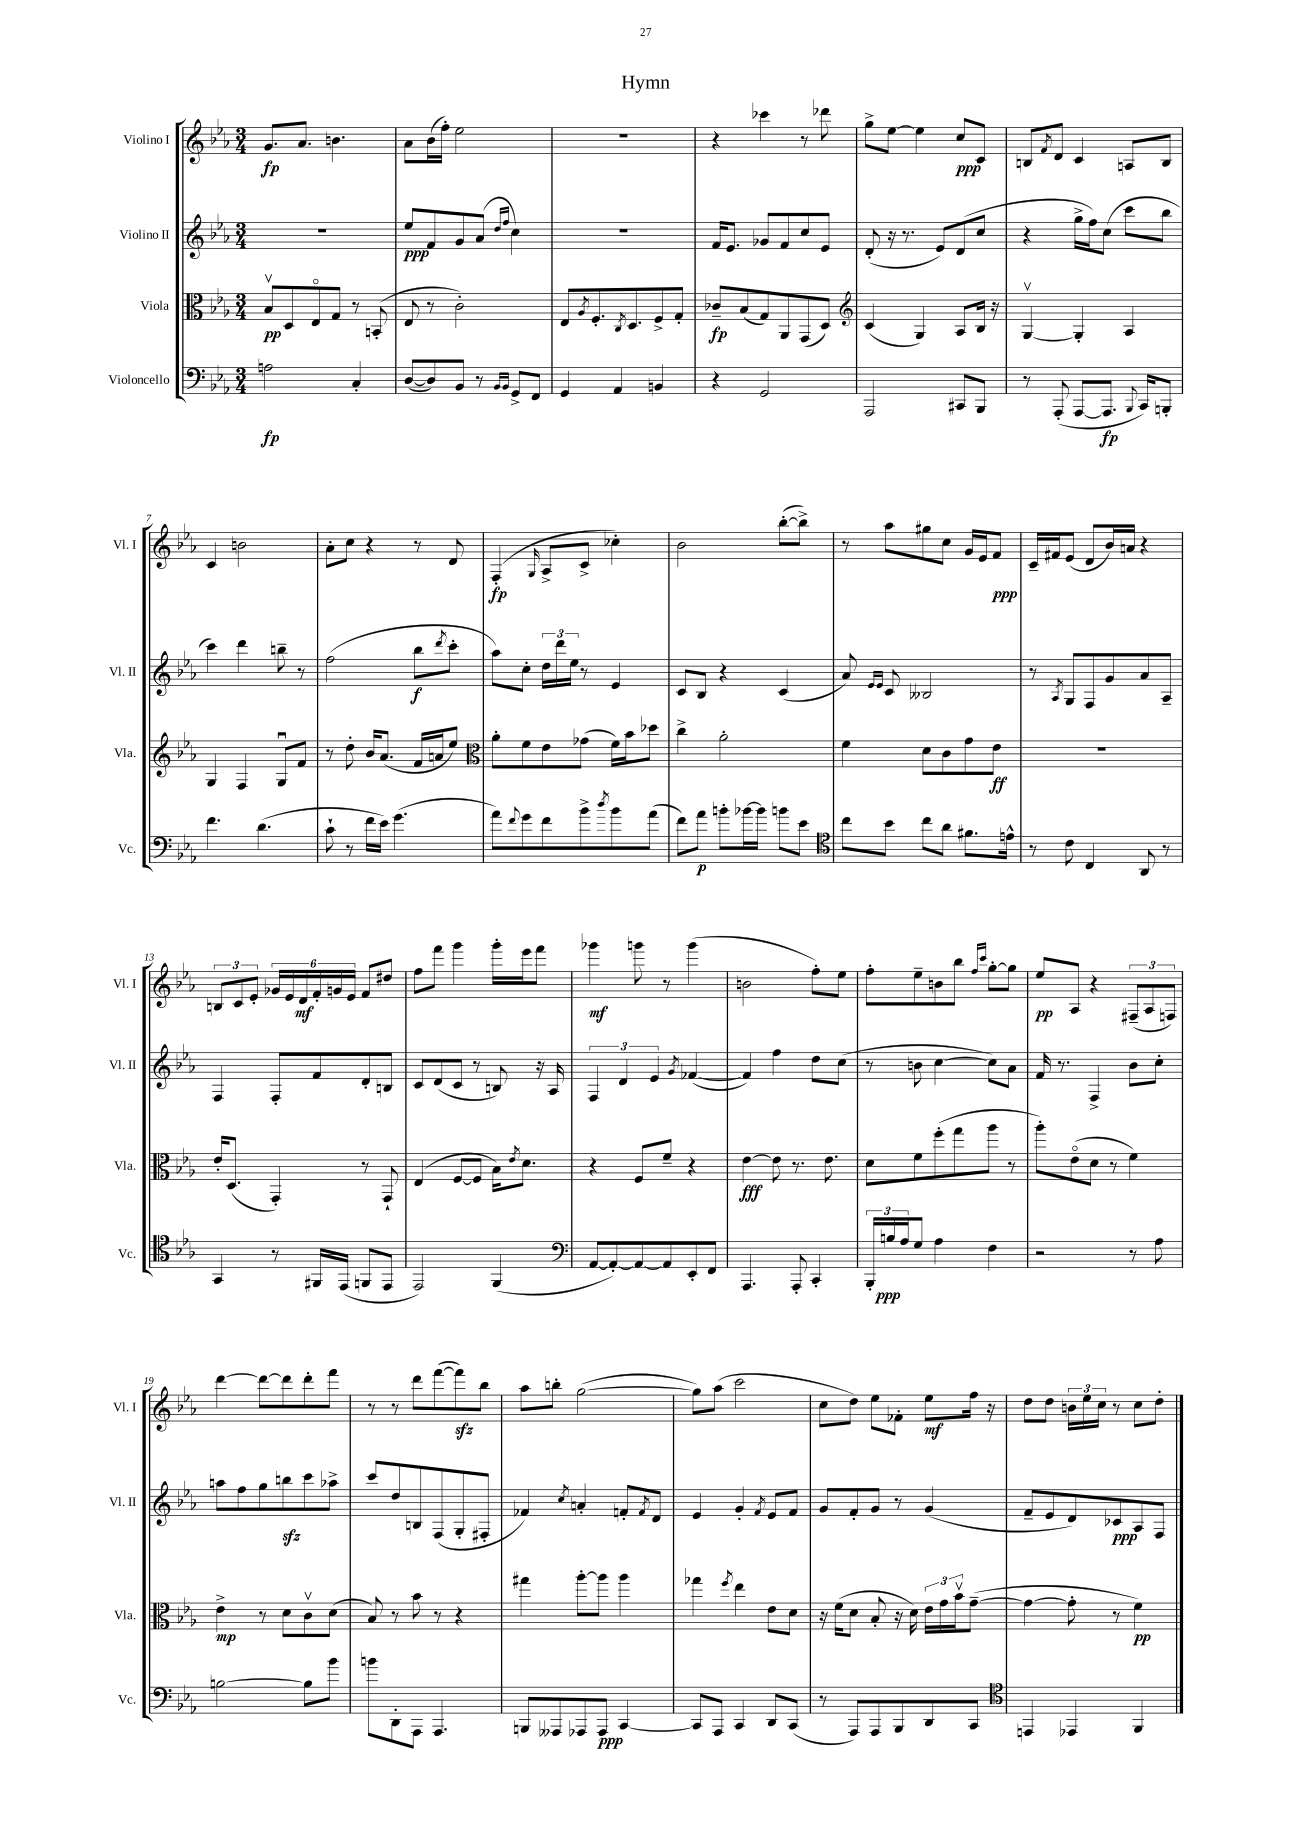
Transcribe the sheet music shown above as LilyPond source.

\header { title = "Hymn" }
<<
\new StaffGroup <<
\new Staff = "s0" \with { instrumentName = "Violino I" shortInstrumentName = "Vl. I" } {
    \clef treble \key ees \major \numericTimeSignature \time 3/4
    g'8.\fp aes'8. b'4. |
    aes'8 bes'16( f''16-.) ees''2 |
    R2. |
    r4 ces'''4 r8 des'''8 |
    g''8-> ees''8~ ees''4 c''8\ppp c'8 |
    b8 \acciaccatura { f'8 } d'8 c'4 a8 b8 |
    c'4 b'2 |
    aes'8-. c''8 r4 r8 d'8 |
    f4-.\fp( \grace { g16 } aes8-> c'8-> ces''4-.) |
    bes'2 bes''8~-.( bes''8->) |
    r8 aes''8 gis''8 c''8 g'16 ees'16 f'8\ppp |
    c'16-- fis'16 ees'8( d'8 bes'16) a'16 r4 |
    \tuplet 3/2 { b8 c'8 ees'8-. } \tuplet 6/4 { ges'16 ees'16 d'16\mf f'16-. g'16 ees'16 } f'8 dis''8 |
    f''8 f'''8 g'''4 g'''16-. ees'''16 f'''8 |
    ges'''4\mf g'''8 r8 g'''4( |
    b'2 f''8-.) ees''8 |
    f''8-. ees''8-- b'8 bes''8 \grace { f''16 c'''16 } g''8~-. g''8 |
    ees''8\pp aes8 r4 \tuplet 3/2 { fis8--( aes8 f8) } |
    d'''4~ d'''8~ d'''8 d'''8-. f'''8 |
    r8 r8 d'''8 f'''8~( f'''8\sfz) bes''8 |
    aes''8 b''8-. g''2~( |
    g''8) aes''8( c'''2 |
    c''8 d''8) ees''8 fes'8-. ees''8\mf f''16 r16 |
    d''8 d''8 \tuplet 3/2 { b'16 ees''16 c''16 } r8 c''8 d''8-. \bar "|." |
}
\new Staff = "s1" \with { instrumentName = "Violino II" shortInstrumentName = "Vl. II" } {
    \clef treble \key ees \major \numericTimeSignature \time 3/4
    R2. |
    ees''8\ppp f'8 g'8 aes'8( \grace { d''16 f''16 } c''4) |
    R2. |
    f'16 ees'8. ges'8 f'8 c''8 ees'8 |
    d'8-.( r16 r8. ees'8) d'8( c''8 |
    r4 g''16-> f''16) c''8( c'''8 bes''8 |
    c'''4) d'''4 b''8-- r8 |
    f''2( bes''8\f \acciaccatura { d'''8 } c'''8-. |
    aes''8) c''8-. \tuplet 3/2 { d''16 d'''16 ees''16 } r8 ees'4 |
    c'8 bes8 r4 c'4( |
    aes'8) \grace { ees'16 ees'16 } c'8 beses2 |
    r8 \acciaccatura { aes8 } g8 f8 g'8 aes'8 aes8-- |
    f4 f8-. f'8 d'8-. b8 |
    c'8 d'8( c'8 r8 b8) r16 aes16 |
    \tuplet 3/2 { f4 d'4 ees'4 } \acciaccatura { g'8 } fes'4~( |
    fes'4) f''4 d''8 c''8( |
    r8 b'8 c''4~ c''8) aes'8 |
    f'16 r8. f4-> bes'8 c''8-. |
    a''8 f''8 g''8 b''8\sfz c'''8 aes''8-> |
    c'''8 d''8 b8 f8( g8-. fis8-. |
    fes'4) \acciaccatura { c''8 } a'4-. f'8-. \acciaccatura { f'8 } d'8 |
    ees'4 g'4-. \acciaccatura { f'8 } ees'8 f'8 |
    g'8 f'8-. g'8 r8 g'4( |
    f'8-- ees'8 d'8) ces'8\ppp aes8 f8 \bar "|." |
}
\new Staff = "s2" \with { instrumentName = "Viola" shortInstrumentName = "Vla." } {
    \clef alto \key ees \major \numericTimeSignature \time 3/4
    bes8\upbow\pp d8 ees8\flageolet g8 r8 b,8-.( |
    ees8 r8 c'2-.) |
    ees8 \acciaccatura { aes8 } f8.-. \acciaccatura { c8 } d8. f8-> g8-. |
    ces'8--\fp bes8( g8) aes,8 g,8( d8) |
    \clef treble c'4( g4) aes8 bes16 r16 |
    g4~\upbow g4-. aes4 |
    g4 f4 g8\downbow f'8 |
    r8 d''8-. bes'16 aes'8.( f'16 a'16 ees''8) |
    \clef alto aes'8-. f'8 ees'8 ges'8( f'16) bes'16 des''8 |
    c''4-> aes'2-. |
    f'4 d'8 c'8 g'8 ees'8\ff |
    R2. |
    ees'16-. d8.( g,4-.) r8 g,8-! |
    ees4( f8~ f8 bes16) \acciaccatura { ees'8 } d'8. |
    r4 f8 f'8-- r4 |
    ees'4~\fff ees'8 r8. ees'8. |
    d'8 f'8 f''8-.( g''8 aes''8 r8 |
    aes''8-.) ees'8\flageolet( d'8 r8 f'4) |
    ees'4->\mp r8 d'8 c'8\upbow d'8( |
    bes8) r8 bes'8 r8 r4 |
    gis''4 aes''8~-. aes''8 aes''4 |
    ges''4 \acciaccatura { f''8 } ees''4 ees'8 d'8 |
    r16 f'16( d'8 bes8-. r16 d'16) \tuplet 3/2 { ees'16 g'16 bes'16\upbow } g'8~--( |
    g'4~ g'8-. r8 f'4\pp) \bar "|." |
}
\new Staff = "s3" \with { instrumentName = "Violoncello" shortInstrumentName = "Vc." } {
    \clef bass \key ees \major \numericTimeSignature \time 3/4
    a2\fp c4-. |
    d8~( d8) bes,8 r8 \grace { bes,16 bes,16 } g,8-> f,8 |
    g,4 aes,4 b,4 |
    r4 g,2 |
    aes,,2 cis,8 bes,,8 |
    r8 aes,,8-.( aes,,8~ aes,,8.\fp \appoggiatura { bes,,8 } c,16) b,,8-. |
    f'4. d'4.( |
    c'8-! r8 f'16 ees'16) g'4.( |
    aes'8) \appoggiatura { f'8 } g'8 f'8 bes'8-> \acciaccatura { d''8 } bes'8 aes'8( |
    f'8) aes'8\p b'8-. bes'16~ bes'16 b'8 ees'8 |
    \clef tenor c''8 bes'8 c''8 aes'8 fis'8. e'16-^ |
    r8 c'8 c4 aes,8 r8 |
    g,4 r8 fis,16 ees,16( f,8 ees,8 |
    ees,2) f,4( |
    \clef bass aes,8~ aes,8~-.) aes,8~ aes,8 ees,8-. f,8 |
    aes,,4. aes,,8-. c,4-. |
    \tuplet 3/2 { bes,,16-. b16\ppp aes16 } g8 aes4 f4 |
    r2 r8 aes8 |
    b2~ b8 bes'8 |
    b'8 d,8-. aes,,8 aes,,4. |
    b,,8 aeses,,8 aes,,8 aes,,8\ppp c,4~ |
    c,8 aes,,8 c,4 d,8 c,8( |
    r8 aes,,8) aes,,8 bes,,8 d,8 c,8 |
    \clef tenor e,4 ees,4 f,4 \bar "|." |
}
>>
>>
